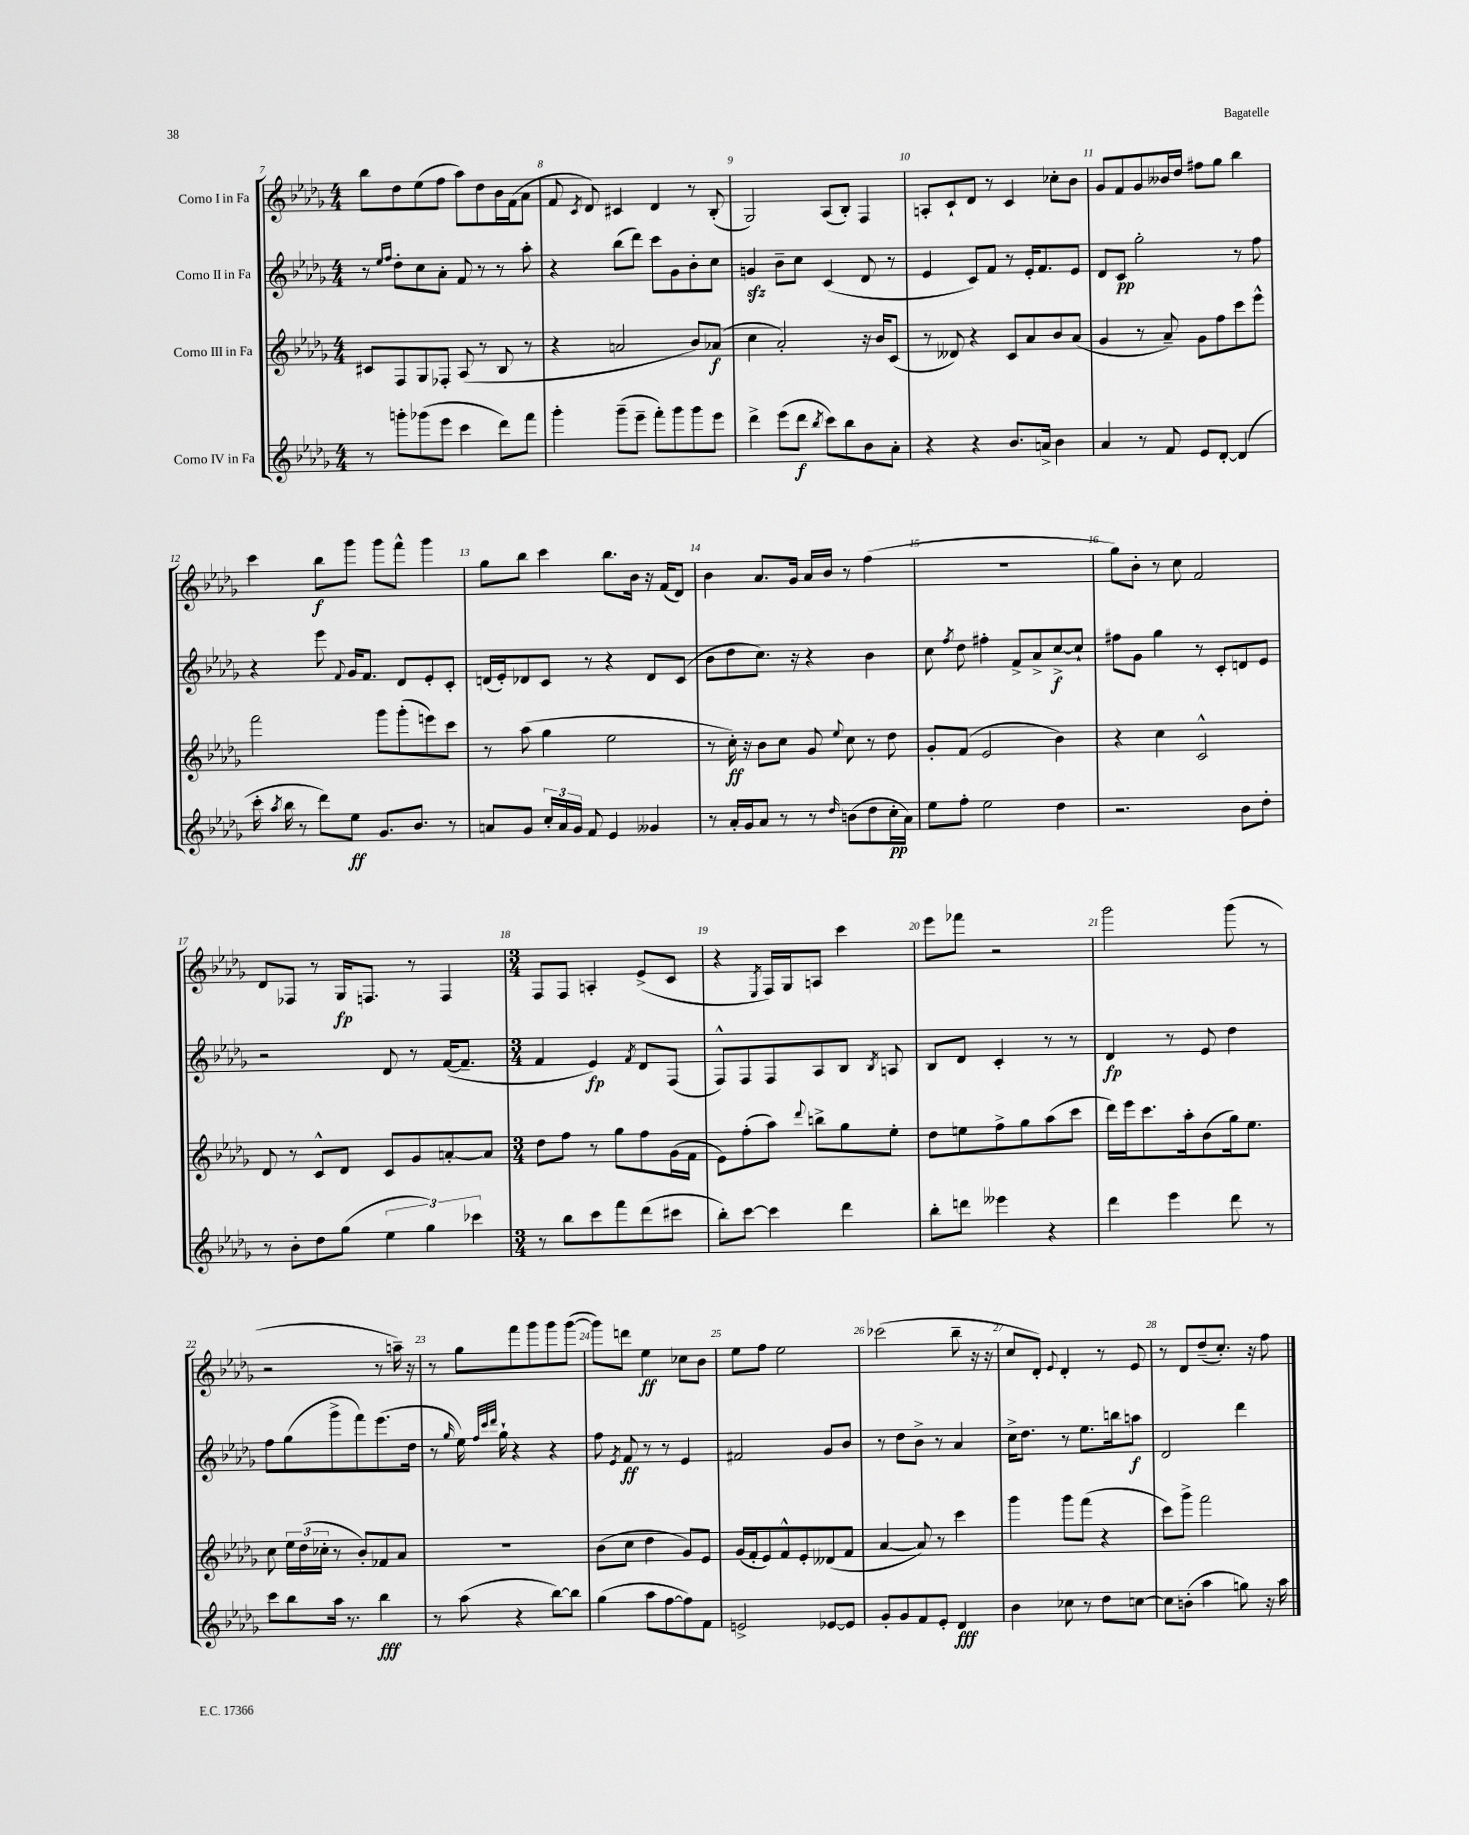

**kern	**dynam	**kern	**dynam	**kern	**dynam	**kern	**dynam
*part4	*part4	*part3	*part3	*part2	*part2	*part1	*part1
*staff4	*staff4	*staff3	*staff3	*staff2	*staff2	*staff1	*staff1
*I"Corno IV in Fa	*	*I"Corno III in Fa	*	*I"Corno II in Fa	*	*I"Corno I in Fa	*
*clefG2	*	*clefG2	*	*clefG2	*	*clefG2	*
*k[b-e-a-d-g-]	*	*k[b-e-a-d-g-]	*	*k[b-e-a-d-g-]	*	*k[b-e-a-d-g-]	*
*M4/4	*	*M4/4	*	*M4/4	*	*M4/4	*
=7	=7	=7	=7	=7	=7	=7	=7
8r	.	8c#X/L	.	8r	.	8bb-\L	.
.	.	.	.	16qqee-/LL	.	.	.
.	.	.	.	16qqff/JJ	.	.	.
8gggn'\L	.	8F/	.	8dd-'\L	.	8dd-\	.
(8ggg-X\	.	8G-/	.	8cc\	.	(8ee-\	.
8eee-\J	.	8F-X'/J	.	8a-'\J	.	8ff\J	.
4ccc\	.	(8A-/	.	8f/	.	8aa-\L)	.
.	.	8r	.	8r	.	8dd-\	.
8ddd-\L)	.	8B-/	.	8r	.	16b-\L	.
.	.	.	.	.	.	(16f\J	.
8fff\J	.	8r	.	8aa-'\	.	8a-\J	.
=8	=8	=8	=8	=8	=8	=8	=8
4ggg-'\	.	4r	.	4r	.	8f/	.
.	.	.	.	.	.	8qc/	.
.	.	.	.	.	.	8d-/)	.
(8ggg-~\L	.	2an/	.	(8bb-\L	.	4c#X/	.
8eee-~\J	.	.	.	8ddd-\J)	.	.	.
8fff'\L)	.	.	.	8ccc\L	.	4d-/	.
8ggg-\	.	.	.	8g-\	.	.	.
8ggg-\	.	8b-/L)	.	8b-'\	.	8r	.
8eee-\J	.	(8a-X/J	f	8cc\J	.	(8B-'/	.
=9	=9	=9	=9	=9	=9	=9	=9
4ddd-^\	.	4cc\	.	4gnzz/	.	2G-/)	.
(8eee-\L	.	2a-'/)	.	8b-~\L	.	.	.
8ddd-\J	f	.	.	8cc\J	.	.	.
8qbb-/	.	.	.	.	.	.	.
8ccc\L)	.	.	.	(4c/	.	(8A-/L	.
8bb-\	.	.	.	.	.	8B-'/J)	.
8b-\	.	16r	.	8d-/	.	4F/	.
.	.	16b-/KL	.	.	.	.	.
8a-'\J	.	(8c/J	.	8r	.	.	.
=10	=10	=10	=10	=10	=10	=10	=10
4r	.	8r	.	4e-/	.	8An'/L	.
.	.	8d--X/)	.	.	.	8c`/	.
4r	.	4r	.	8c/L)	.	8d-/J	.
.	.	.	.	8f/J	.	8r	.
8.b-/L	.	8c/L	.	8r	.	4c/	.
.	.	8a-/	.	16e-'/KL	.	.	.
16an^/Jk	.	.	.	8.f/	.	.	.
4b-\	.	8b-/	.	.	.	8cc-X'\L	.
.	.	(8a-/J	.	8e-/J	.	8b-\J	.
=11	=11	=11	=11	=11	=11	=11	=11
4a-/	.	4g-/	.	8d-/L	.	8g-/L	.
.	.	.	.	8c/J	pp	8f/	.
8r	.	8r	.	2gg-'\	.	8g-/	.
8f/	.	8a-~/)	.	.	.	16b--X/L	.
.	.	.	.	.	.	16dd-/JJ	.
8e-/L	.	8g-\L	.	.	.	8ff#X\L	.
[8d-'/J	.	8ff\	.	.	.	8gg-\J	.
(4d-/]	.	8ccc\	.	8r	.	4bb-\	.
.	.	8eee-^^\J	.	8ff\	.	.	.
!!LO:LB:g=z
=12	=12	=12	=12	=12	=12	=12	=12
16ccc'\	.	2fff\	.	4r	.	4ccc\	.
8qaa-/	.	.	.	.	.	.	.
16bb-\	.	.	.	.	.	.	.
8r	.	.	.	.	.	.	.
8ddd-\L)	.	.	.	8eee-\	.	8bb-\L	f
.	.	.	.	8qqf/	.	.	.
8ee-\J	ff	.	.	16g-/KL	.	8ggg-\J	.
.	.	.	.	8.f/J	.	.	.
8.g-/L	.	8ggg-\L	.	.	.	8ggg-\L	.
.	.	(8ggg-'\	.	8d-/L	.	8fff^^\J	.
8.b-/J	.	.	.	.	.	.	.
.	.	8eeen\)	.	8e-'/	.	4ggg-\	.
8r	.	8ccc\J	.	8c'/J	.	.	.
=13	=13	=13	=13	=13	=13	=13	=13
8an/L	.	8r	.	(16dn/LL	.	8gg-\L	.
.	.	.	.	16e-'/J)	.	.	.
8g-/J	.	(8aa-\	.	8d-X/	.	8bb-\J	.
24cc'/LL	.	4gg-\	.	8c/J	.	4ccc\	.
24a/	.	.	.	.	.	.	.
24g-/JJ	.	.	.	.	.	.	.
8f/	.	.	.	8r	.	.	.
4e-/	.	2ee-\	.	4r	.	8.bb-\L	.
.	.	.	.	.	.	16b-\Jk	.
4g--X/	.	.	.	8d-/L	.	16r	.
.	.	.	.	.	.	(16f/KL	.
.	.	.	.	(8c/J	.	8d-/J)	.
=14	=14	=14	=14	=14	=14	=14	=14
8r	.	8r	.	8b-\L	.	4b-\	.
16a-'/LL	.	16cc'\)	ff	8dd-\	.	.	.
16g-/J	.	16r	.	.	.	.	.
8a-/J	.	8b-\L	.	8.cc\J)	.	8.a-/L	.
8r	.	8cc\J	.	.	.	.	.
.	.	.	.	16r	.	16g-/Jk	.
8r	.	8g-/	.	4r	.	16a-/LL	.
.	.	.	.	.	.	16b-/JJ	.
16qqdd-/	.	8qqee-/	.	.	.	.	.
(8bn\L	.	8cc\	.	.	.	8r	.
8dd-\	.	8r	.	4b-\	.	(4ff\	.
16cc'\L	pp	8dd-\	.	.	.	.	.
16a-\JJ)	.	.	.	.	.	.	.
=15	=15	=15	=15	=15	=15	=15	=15
8ee-\L	.	8g-'/L	.	8cc\	.	1r	.
.	.	.	.	8qff/	.	.	.
8ff'\J	.	(8f/J	.	8dd-\	.	.	.
2ee-\	.	2e-/	.	4ff#X'\	.	.	.
.	.	.	.	8f^/L	.	.	.
.	.	.	.	8a-^/	.	.	.
4dd-\	.	4b-\)	.	[8cc^/	f	.	.
.	.	.	.	8cc`/J]	.	.	.
=16	=16	=16	=16	=16	=16	=16	=16
2.r	.	4r	.	8ff#X\L	.	8gg-\L)	.
.	.	.	.	8g-\J	.	8b-'\J	.
.	.	4cc\	.	4gg-\	.	8r	.
.	.	.	.	.	.	8cc\	.
.	.	2c^^/	.	8r	.	2f/	.
.	.	.	.	8c'/L	.	.	.
8b-\L	.	.	.	8dn/	.	.	.
8dd-'\J	.	.	.	8e-/J	.	.	.
!!LO:LB:g=z
=17	=17	=17	=17	=17	=17	=17	=17
8r	.	8d-/	.	2r	.	8d-/L	.
8b-'\L	.	8r	.	.	.	8F-X/J	.
8dd-\	.	8c^^/L	.	.	.	8r	.
(8gg-\J	.	8d-/J	.	.	.	16G-/KL	fp
.	.	.	.	.	.	8.Fn/J	.
6ee-\	.	8c/L	.	8d-/	.	.	.
.	.	8g-/	.	8r	.	8r	.
6gg-\)	.	.	.	.	.	.	.
.	.	[8an'/	.	([16f/KL	.	4F/	.
.	.	.	.	8.f~/J]	.	.	.
6ccc-X\	.	.	.	.	.	.	.
.	.	8a/J]	.	.	.	.	.
=18	=18	=18	=18	=18	=18	=18	=18
*M3/4	*	*M3/4	*	*M3/4	*	*M3/4	*
8r	.	8dd-\L	.	4f/	.	8F/L	.
8bb-\L	.	8ff\J	.	.	.	8F/J	.
8ccc\	.	8r	.	4e-/)	fp	4An'/	.
8fff\	.	8gg-\L	.	.	.	.	.
.	.	.	.	8qf/	.	.	.
(8ddd-\	.	8ff\	.	8d-/L	.	(8e-^/L	.
8ccc#X\J	.	(16g-\L	.	(8F/J	.	8c/J	.
.	.	16f\JJ	.	.	.	.	.
=19	=19	=19	=19	=19	=19	=19	=19
8bb-'\L)	.	8e-\L)	.	8F^^/L)	.	4r	.
[8ccc\J	.	(8ff'\	.	8F/	.	.	.
.	.	.	.	.	.	8qE-/	.
4ccc\]	.	8aa-\J)	.	8F/	.	16F/LL)	.
.	.	.	.	.	.	16G-/J	.
.	.	8qqddd-/	.	.	.	.	.
.	.	8bbn^\L	.	8A-/	.	8An/J	.
4ddd-\	.	8gg-\	.	8B-/J	.	4ccc\	.
.	.	.	.	8qB-/	.	.	.
.	.	8ee-'\J	.	8An/	.	.	.
=20	=20	=20	=20	=20	=20	=20	=20
8bb-'\L	.	8dd-\L	.	8B-/L	.	8eee-\L	.
8dddn\J	.	8een\	.	8d-/J	.	8fff-X\J	.
4eee--X\	.	8ff^\	.	4c'/	.	2r	.
.	.	8gg-\	.	.	.	.	.
4r	.	(8aa-\	.	8r	.	.	.
.	.	8ccc\J	.	8r	.	.	.
=21	=21	=21	=21	=21	=21	=21	=21
4ddd-\	.	16ddd-\LL)	.	4d-/	fp	2ggg-\	.
.	.	16eee-\J	.	.	.	.	.
.	.	8.ccc\	.	.	.	.	.
4eee-\	.	.	.	8r	.	.	.
.	.	16aa-'\k	.	.	.	.	.
.	.	(8b-\	.	8e-/	.	.	.
8ddd-\	.	16gg-\k)	.	4dd-\	.	(8ggg-\	.
.	.	8.ee-\J	.	.	.	.	.
8r	.	.	.	.	.	8r	.
!!LO:LB:g=z
=22	=22	=22	=22	=22	=22	=22	=22
8ccc\L	.	8cc\	.	8ff\L	.	2r	.
8bb-\	.	24ee-\LL	.	(8gg-\	.	.	.
.	.	(24dd-\	.	.	.	.	.
.	.	24cc-X'\JJ	.	.	.	.	.
16aa-\Jk	.	8r	.	8ggg-^\	.	.	.
8.r	.	.	.	.	.	.	.
.	.	8b-'/L)	.	8fff\)	.	.	.
4bb-\	fff	8f-X/	.	(8.eee-\	.	8r	.
.	.	8a-/J	.	.	.	16aan~\)	.
.	.	.	.	16dd-\Jk	.	16r	.
=23	=23	=23	=23	=23	=23	=23	=23
8r	.	2.r	.	8r	.	8r	.
.	.	.	.	16qqgg-/	.	.	.
(8aa-\	.	.	.	16ee-\)	.	8gg-\L	.
.	.	.	.	32qqff/LLL	.	.	.
.	.	.	.	32qqccc/	.	.	.
.	.	.	.	32qqddd-/JJJ	.	.	.
.	.	.	.	16gg-`\	.	.	.
4r	.	.	.	4r	.	8fff\	.
.	.	.	.	.	.	8ggg-\	.
[8bb-\L)	.	.	.	4r	.	8ggg-\	.
8bb-\J]	.	.	.	.	.	([8ggg-\J	.
=24	=24	=24	=24	=24	=24	=24	=24
(4gg-\	.	(8b-\L	.	8ff\	.	8ggg-\L])	.
.	.	.	.	8qe-/	.	.	.
.	.	8cc\J	.	8f/	ff	8dddn\J	.
8aa-\L	.	4dd-\	.	8r	.	4ee-\	ff
[8ff\	.	.	.	8r	.	.	.
8ff\])	.	8g-/L)	.	4e-/	.	8cc-X\L	.
8f\J	.	8e-/J	.	.	.	8b-\J	.
=25	=25	=25	=25	=25	=25	=25	=25
2en^/	.	(16g-/LL	.	2f#X/	.	8ee-\L	.
.	.	16f'/J	.	.	.	.	.
.	.	8e-/)	.	.	.	8ff\J	.
.	.	8f^^/	.	.	.	2ee-\	.
.	.	8e-'/	.	.	.	.	.
[8e-X/L	.	(8d--X/	.	8g-/L	.	.	.
8e-/J]	.	8f/J	.	8b-/J	.	.	.
=26	=26	=26	=26	=26	=26	=26	=26
8g-'/L	.	[4a-/	.	8r	.	(2ccc-X\	.
8g-/	.	.	.	8dd-\L	.	.	.
8f/	.	8a-/])	.	8b-^\J	.	.	.
8e-'/J	.	8r	.	8r	.	.	.
4d-/	fff	4ccc\	.	4a-/	.	8bb-~\	.
.	.	.	.	.	.	16r	.
.	.	.	.	.	.	16r	.
=27	=27	=27	=27	=27	=27	=27	=27
4b-\	.	4ggg-\	.	16cc^\KL	.	8cc/L	.
.	.	.	.	8.dd-\J	.	.	.
.	.	.	.	.	.	8d-'/J)	.
.	.	.	.	.	.	8qqe-/	.
8cc-X\	.	8ggg-\L	.	8r	.	4d-'/	.
8r	.	(8fff\J	.	8.ee-\L	.	.	.
8dd-\L	.	4r	.	.	.	8r	.
.	.	.	.	16bbn\k	.	.	.
[8ccn\J	.	.	.	8aan\J	f	8e-/	.
=28	=28	=28	=28	=28	=28	=28	=28
8cc\L]	.	8ccc\L)	.	2d-/	.	8r	.
(8bn'\J	.	8ggg-^\J	.	.	.	8d-/L	.
4aa-\	.	2fff\	.	.	.	(8dd-~/	.
.	.	.	.	.	.	8.cc'/J)	.
8ggn\)	.	.	.	4ddd-\	.	.	.
.	.	.	.	.	.	16r	.
16r	.	.	.	.	.	8ff\	.
16aa-\	.	.	.	.	.	.	.
==	==	==	==	==	==	==	==
*-	*-	*-	*-	*-	*-	*-	*-
